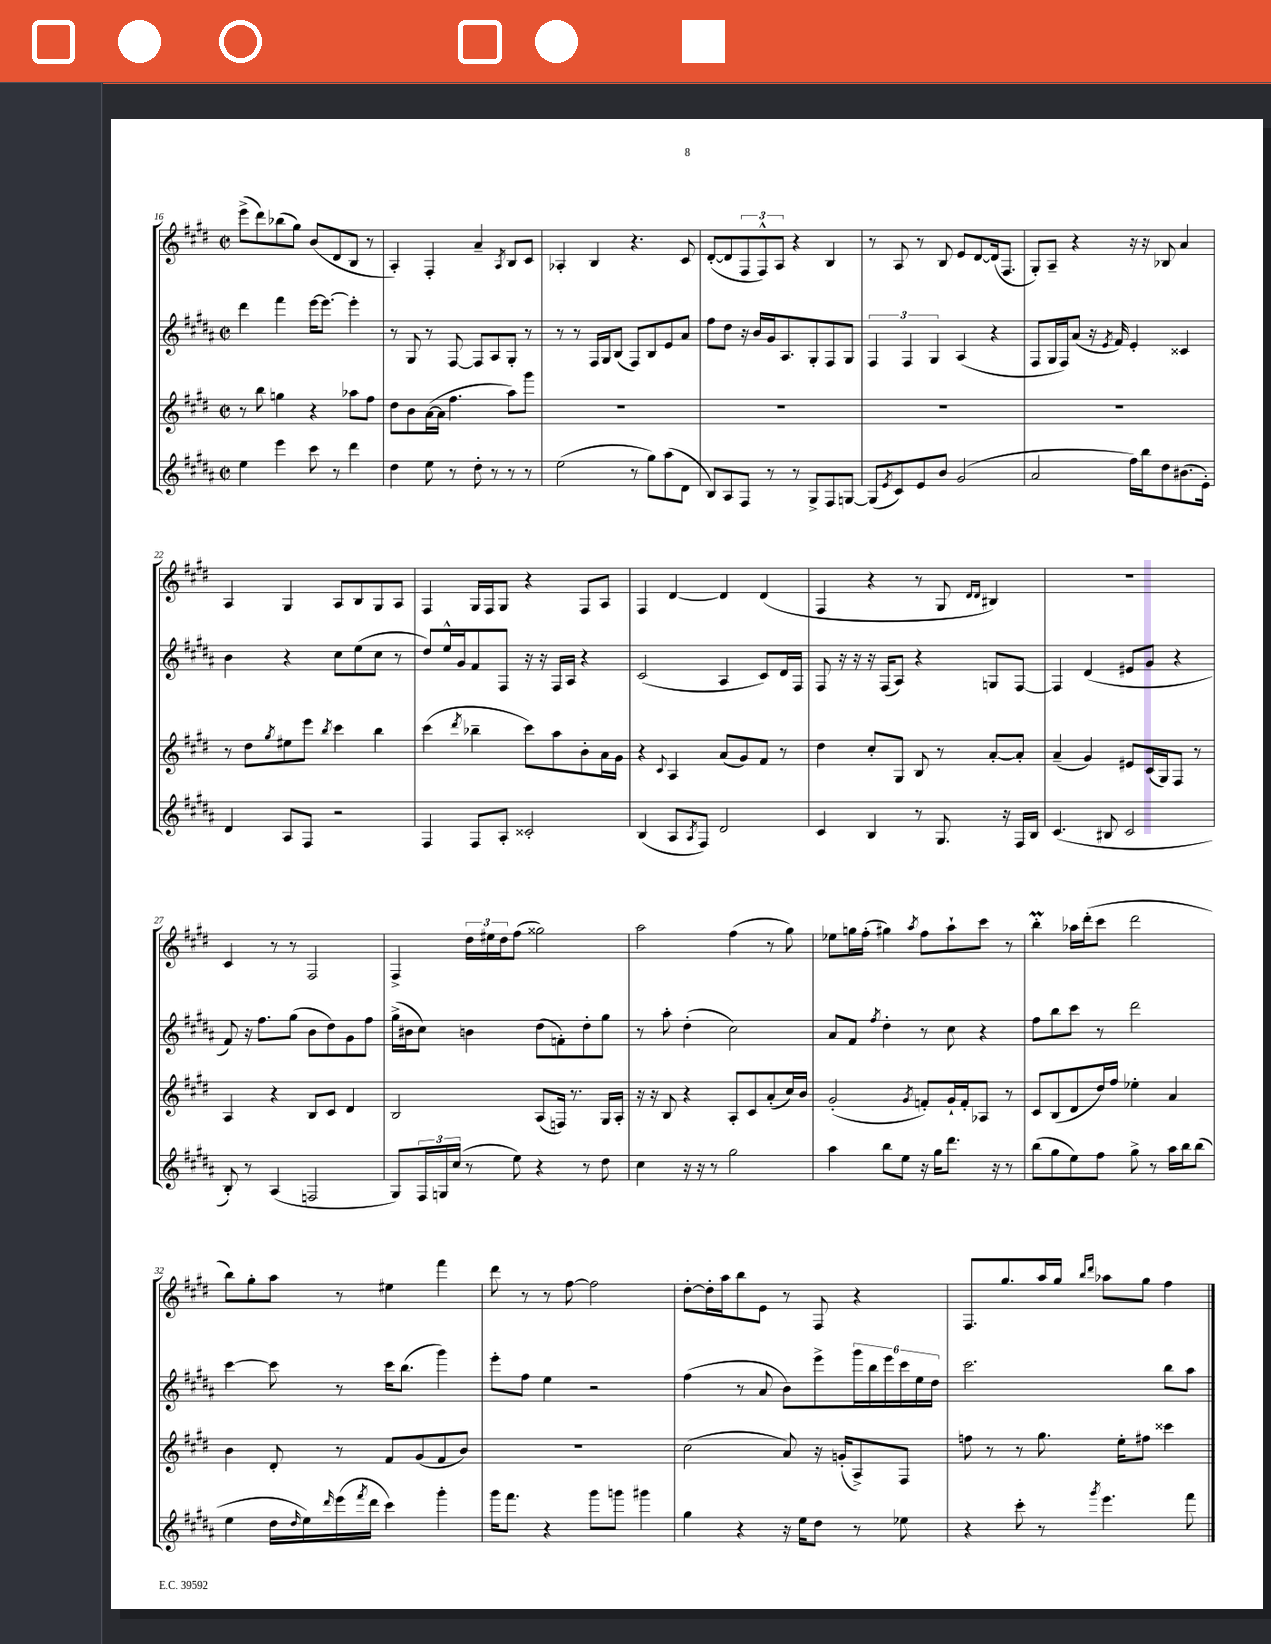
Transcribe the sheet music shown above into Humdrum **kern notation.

**kern	**kern	**kern	**kern
*part4	*part3	*part2	*part1
*staff4	*staff3	*staff2	*staff1
*clefG2	*clefG2	*clefG2	*clefG2
*k[f#c#g#d#a#]	*k[f#c#g#d#]	*k[f#c#g#d#a#]	*k[f#c#g#d#]
*M2/2	*M2/2	*M2/2	*M2/2
*met(c|)	*met(c|)	*met(c|)	*met(c|)
=16	=16	=16	=16
4ee\	8r	4ddd#\	(8eee^\L
.	8bb\	.	8ddd#\)
4eee\	4ggn\	4fff#\	(8bb-X\
.	.	.	8gg#\J)
8ccc#\	4r	[16eee\KL	(8b/L
.	.	8.eee\J_	.
8r	.	.	8d#/
4ddd#\	8aa-X\L	4eee'\]	8B/J
.	8ff#\J	.	8r
=17	=17	=17	=17
4dd#\	8dd#\L	8r	4A'/)
.	8b\	8G#/	.
8ee\	([16a\L	8r	4F#'/
.	16a\JJ]	.	.
8r	4.ff#\	[8F#/	.
8dd#'\	.	8F#/L]	4a~/
8r	.	8A#/	.
.	.	.	8qA/
8r	8aa\L)	8G#'/J	8B/L
8r	8ggg#\J	8r	8c#/J
=18	=18	=18	=18
(2ee\	1r	8r	4A-X'/
.	.	8r	.
.	.	16F#/LL	4B/
.	.	16G#/J	.
.	.	(8B/J	.
8r	.	8F#/L)	4.r
8gg#\L)	.	8B/	.
(8aa#\	.	8e/	.
8d#\J	.	8a#/J	8c#/
=19	=19	=19	=19
8B/L)	1r	8ff#\L	([8d#'/L
8A#/	.	8dd#\J	8d#/]
8F#/J	.	16r	12F#/
.	.	16b/LL	.
.	.	.	12F#^^/)
8r	.	16g#/J	.
.	.	.	12A/J
.	.	8.A#/	.
8r	.	.	4r
8G#^/L	.	8G#'/	.
8F#/	.	8F#/	4B/
[8Gn/J	.	8G#/J	.
=20	=20	=20	=20
(8G/L]	1r	6F#/	8r
8qe/	.	.	.
8c#/)	.	.	8A/
.	.	6F#/	.
8e/	.	.	8r
.	.	6G#/	.
8b/J	.	.	8B/
(2g#/	.	(4A#/	8e/L
.	.	.	[8d#/
.	.	4r	(16d#/k]
.	.	.	8.F#/J
=21	=21	=21	=21
2a#/	1r	8F#/L	8G#'/L)
.	.	16G#/L	8A~/J
.	.	16F#/J)	.
.	.	(8a#/J	4r
.	.	16r	.
.	.	8qe/	.
.	.	16f#/)	.
16ff#\LL)	.	4e'/	16r
16bb\J	.	.	16r
8dd#\	.	.	8B-X/
(8.b#X\	.	4c##X/	4a/
16e'\Jk)	.	.	.
!!LO:LB:g=z
=22	=22	=22	=22
4d#/	8r	4b\	4A/
.	8dd#\L	.	.
.	8qgg#/	.	.
8A#/L	8ee#X\	4r	4G#/
8F#/J	8eee\J	.	.
.	8qbb/	.	.
2r	4ccc#\	8cc#\L	8A/L
.	.	(8ee\	8B/
.	4bb\	8cc#\J	8G#/
.	.	8r	8A/J
=23	=23	=23	=23
4F#/	(4ccc#\	8dd#/L)	4F#/
.	.	16ee^^/L	.
.	.	16g#/J	.
.	8qddd#/	.	.
8F#/L	4bb-X~\	8f#/	16G#/LL
.	.	.	16F#/J
8A#'/J	.	8F#/J	8G#/J
2c##X'/	8ccc#\L)	16r	4r
.	.	16r	.
.	8aa\	16F#/LL	.
.	.	16A#/JJ	.
.	8b'\	4r	8F#/L
.	16a\L	.	8A/J
.	16g#\JJ	.	.
=24	=24	=24	=24
(4B/	4r	(2c#/	4F#/
.	8qqc#/	.	.
8A#/L	4A/	.	[4d#/
8qA#/	.	.	.
8F#/J)	.	.	.
2d#/	(8a/L	4A#/	4d#/]
.	8g#/)	.	.
.	8f#/J	8c#/L)	(4d#/
.	8r	16d#/L	.
.	.	16F#/JJ	.
=25	=25	=25	=25
4c#/	4dd#\	8F#/	4F#/
.	.	16r	.
.	.	16r	.
4B/	8cc#'/L	16r	4r
.	.	(16F#/KL	.
.	8G#/J	8A#/J)	.
8r	8B/	4r	8r
8.G#/	8r	.	8G#/
.	.	.	16qqd#/LL
.	.	.	16qqd#/JJ
.	[8a'/L	8Gn/L	4B#X/)
16r	.	.	.
16F#/LL	8a'/J]	[8F#/J	.
16B/JJ	.	.	.
=26	=26	=26	=26
(4.c#/	(4a~/	4F#/]	1r
.	4g#/)	(4d#/	.
8B#X/	.	.	.
2c#/	8e#X/L	8e#X/L	.
.	(16c#/L	8g#/J	.
.	16G#/J)	.	.
.	8F#/J	4r	.
.	8r	.	.
!!LO:LB:g=z
=27	=27	=27	=27
8B'/)	4A/	8f#/)	4c#/
8r	.	16r	.
.	.	8.ff#\L	.
(4A#/	4r	.	8r
.	.	(8gg#\J	8r
2Fn/	8B/L	8b\L	2F#/
.	8c#/J	8dd#\)	.
.	4d#/	8g#\	.
.	.	8ff#\J	.
=28	=28	=28	=28
8G#/L)	2B/	(16gg#^\LL	4F#^/
.	.	16b#X\J	.
24F#/L	.	8cc#\J)	.
24Gn/	.	.	.
(24cc#/JJ	.	.	.
8r	.	4bn\	24dd#\LL
.	.	.	24ee#X\
.	.	.	24dd#\J
8ee\)	.	.	(8ff#\J
4r	(8A/L	(8dd#\L	2gg##X\)
.	16Fn/Jk)	8fn'\)	.
.	8.r	.	.
8r	.	8dd#'\	.
8dd#\	16G#/LL	8gg#\J	.
.	16A'/JJ	.	.
=29	=29	=29	=29
4cc#\	16r	8r	2aa\
.	16r	.	.
.	8B/	8aa#'\	.
16r	4r	(4dd#'\	.
16r	.	.	.
8r	.	.	.
2gg#\	8A'/L	2cc#\)	(4ff#\
.	8c#/	.	.
.	(8a'/	.	8r
.	16cc#/L)	.	8gg#\)
.	16b/JJ	.	.
=30	=30	=30	=30
4aa#\	(2g#'/	8a#/L	8ee-X\L
.	.	8f#/J	16ggn\L
.	.	.	(16ff#'\JJ
.	.	8qff#/	.
8bb\L	.	4dd#'\	4gg#X\)
8ee\J	.	.	.
.	8qg#/	.	8qaa/
16r	8fn'/L)	8r	8ff#\L
16gg#\KL	.	.	.
8.ddd#\J	16g#`/L	8cc#\	8aa`\
.	16f'/J	.	.
.	8A-X/J	4r	8ccc#\J
16r	.	.	.
8r	8r	.	8r
=31	=31	=31	=31
(8bb\L	8c#/L	8ff#\L	4bbM'\
8gg#\	(8B/	8bb\	.
8ee\)	8d#/	8ccc#\J	16aa-X\LL
.	.	.	(16ddd#'\J
8ff#\J	16dd#/L)	8r	8ccc#\J
.	16ff#/JJ	.	.
8gg#^\	4ee-X'\	2ddd#\	2ddd#\
8r	.	.	.
16aa#\LL	4a/	.	.
16bb\J	.	.	.
(8bb\J	.	.	.
!!LO:LB:g=z
=32	=32	=32	=32
4ee\	4b\	[4ccc#\	8bb\L)
.	.	.	8gg#'\
16dd#\LL	8d#'/	8ccc#\]	8aa\J
16qqdd#/	.	.	.
16ee\)	.	.	.
16qqddd#/	.	.	.
(16eee\	8r	8r	8r
8qfff#/	.	.	.
16ddd#\JJ	.	.	.
4ccc#\)	8f#/L	16ccc#\KL	4ee#X\
.	.	(8.bb\J	.
.	(8g#/	.	.
4ggg#'\	8f#/	4ggg#\)	4fff#\
.	8b/J)	.	.
=33	=33	=33	=33
16ggg#\KL	1r	8eee'\L	8ddd#\
8.fff#\J	.	.	.
.	.	8ff#\J	8r
4r	.	4ee\	8r
.	.	.	[8ff#\
8ggg#\L	.	2r	2ff#\]
8gggn\J	.	.	.
4ggg#X\	.	.	.
=34	=34	=34	=34
4gg#\	(2cc#\	(4ff#\	[8dd#'\L
.	.	.	16dd#'\L]
.	.	.	16aa\J
4r	.	8r	8bb\
.	.	8a#/	8e\J
16r	8a/)	8b\L)	8r
16ee\KL	.	.	.
8dd#\J	16r	8eee^\	8F#/
.	(16gn'/KL	.	.
8r	8A^/)	24ggg#\L	4r
.	.	24bb\	.
.	.	24eee\	.
8ee-X\	8F#/J	24ccc#\	.
.	.	24ee\	.
.	.	24dd#\JJ	.
=35	=35	=35	=35
4r	8ffn\	2.ccc#\	8.F#/L
.	8r	.	.
.	.	.	8.gg#/
8ccc#'\	8r	.	.
8r	8.gg#\	.	16aa/L
.	.	.	16gg#/JJ
.	.	.	16qqbb/LL
8qggg#/	.	.	16qqddd#/JJ
4.eee\	.	.	8aa-X\L
.	16ee'\KL	.	.
.	8ff#X\J	.	8gg#\J
.	4ccc##X\	8bb\L	4ff#\
8fff#\	.	8aa#\J	.
==	==	==	==
*-	*-	*-	*-
